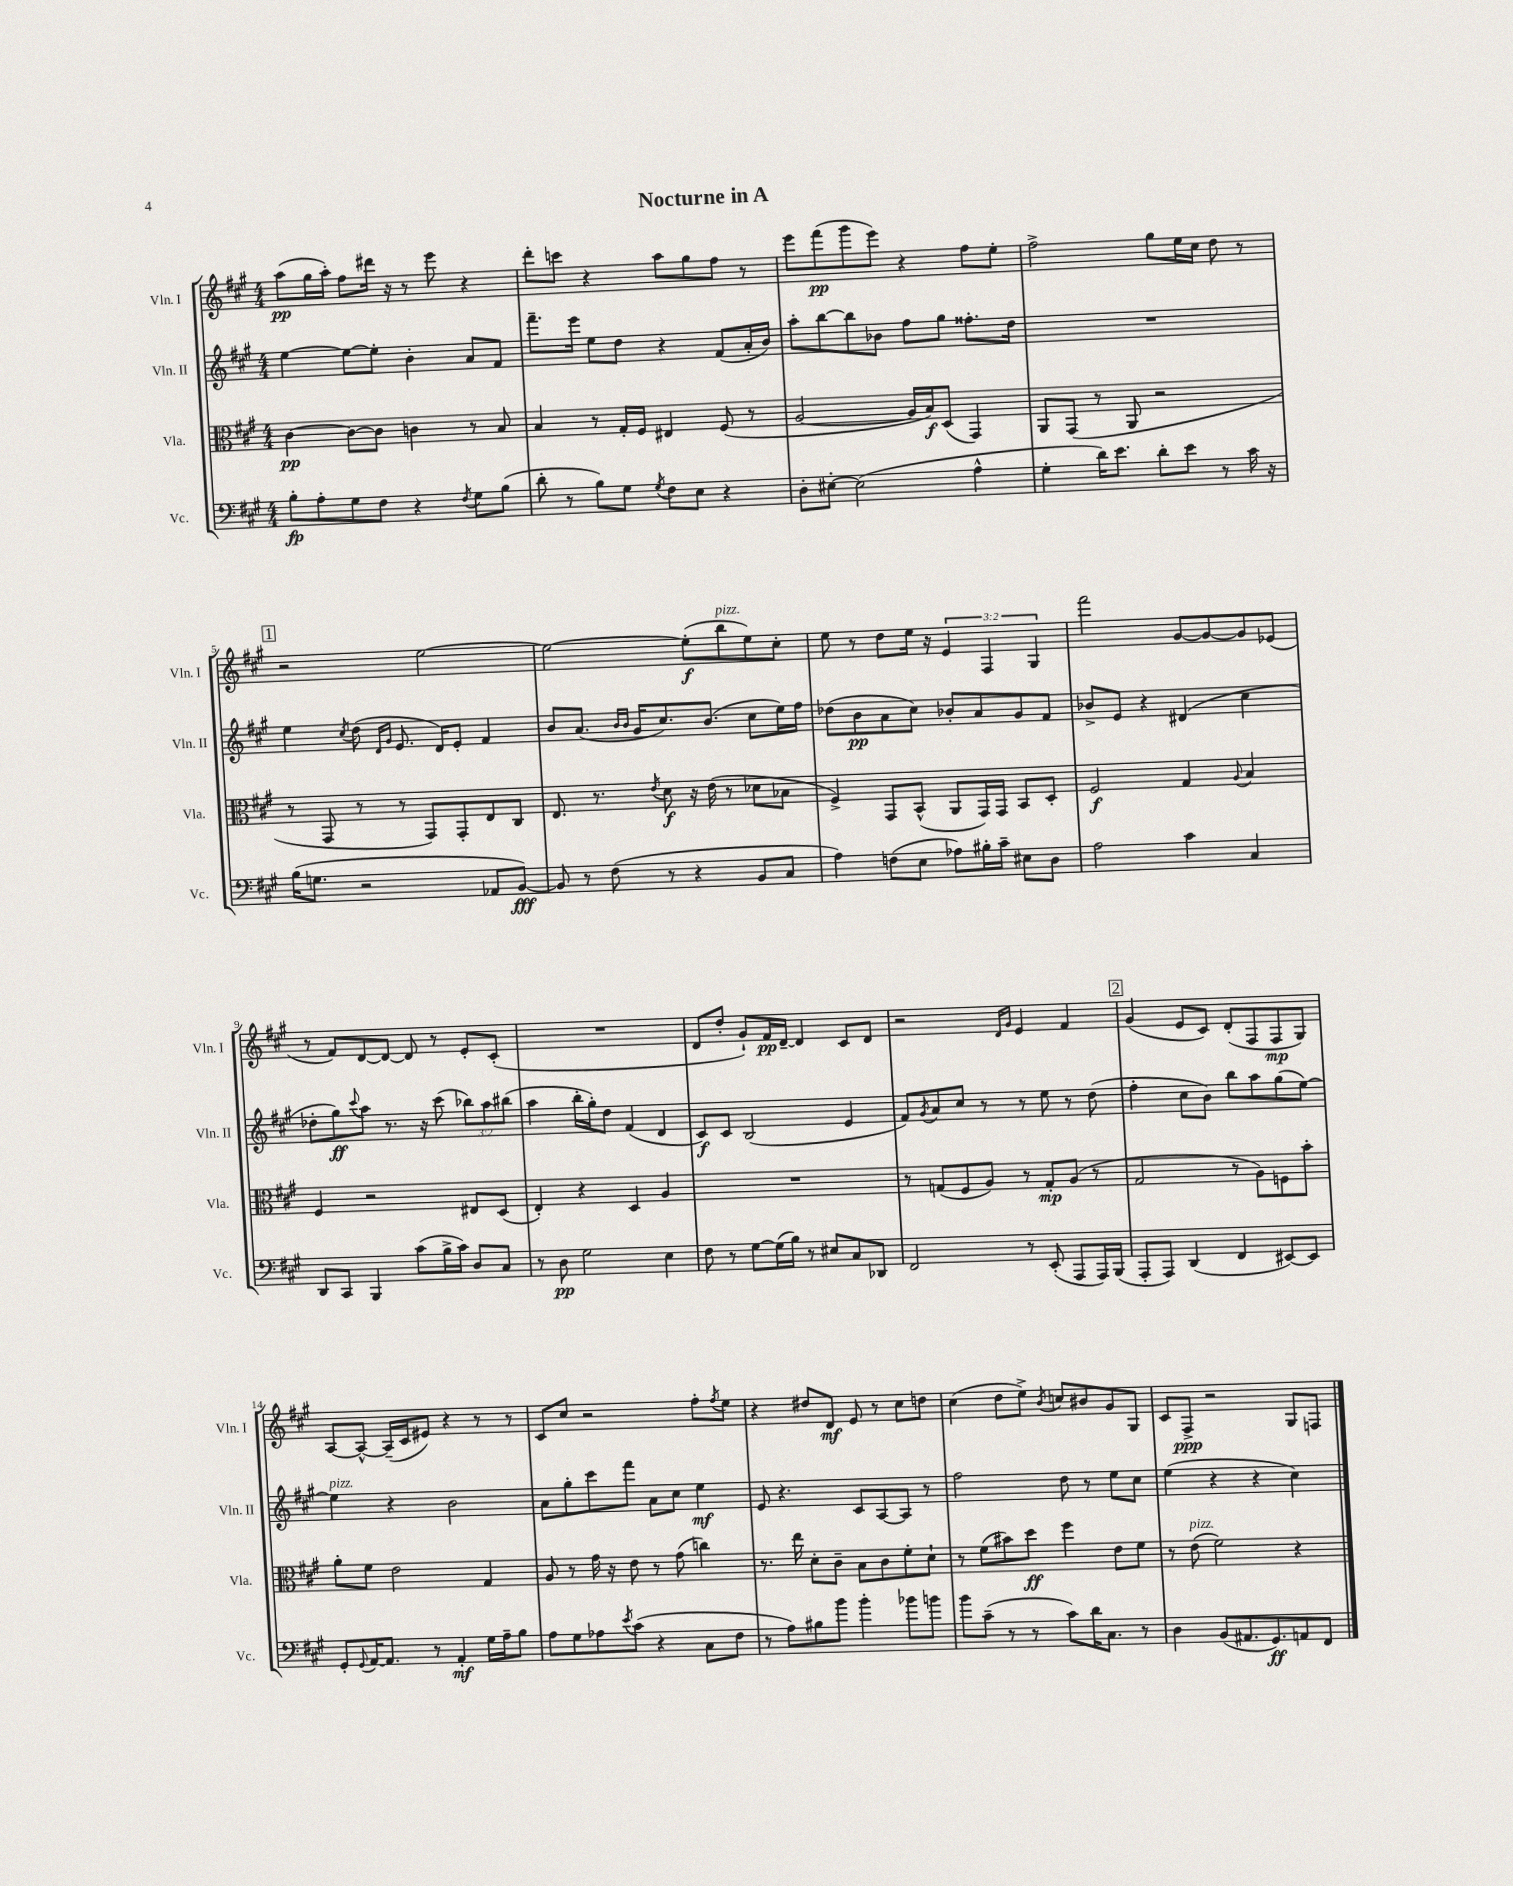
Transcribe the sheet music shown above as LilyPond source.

\header { title = "Nocturne in A" }
<<
\new StaffGroup <<
\new Staff = "s0" \with { instrumentName = "Vln. I" shortInstrumentName = "Vln. I" } {
    \clef treble \key a \major \numericTimeSignature \time 4/4 \override Staff.TupletNumber.text = #tuplet-number::calc-fraction-text
    a''8\pp( gis''16 a''16-.) fis''8 dis'''16 r16 r8 e'''8 r4 |
    d'''8-. c'''8 r4 a''8 gis''8 fis''8 r8 |
    e'''8 fis'''8\pp( gis'''8 e'''8) r4 fis''8 e''8-. |
    fis''2-> gis''8 e''16 cis''16 d''8 r8 |
    \mark \markup { \box "1" } r2 e''2~ |
    e''2~ e''8-.\f( b''8^\markup { \italic "pizz." } e''8) cis''8-. |
    e''8 r8 d''8 e''16 r16 \tuplet 3/2 { e'4 fis4 gis4 } |
    fis'''2 gis'8~ gis'8~ gis'8 ees'8( |
    r8 fis'8) d'8~ d'8~ d'8 r8 e'8-. cis'8-.( |
    R1 |
    d'8 d''8-. gis'8-!) fis'16\pp d'16~-- d'4 cis'8 d'8 |
    r2 \grace { d'16 gis'16 } e'4 fis'4 |
    \mark \markup { \box "2" } gis'4( e'8 cis'8) d'8-.( fis8 fis8\mp gis8) |
    a8~ a8~-^ a16--( cis'16 eis'8) r4 r8 r8 |
    cis'8 cis''8 r2 fis''8-. \acciaccatura { fis''8 } e''8 |
    r4 dis''8 d'8\mf e'8 r8 cis''8 d''8 |
    cis''4( d''8 e''8->) \acciaccatura { b'8 } c''8 bis'8 gis'8 gis8 |
    cis'8 fis8->\ppp r2 gis8 f8 \bar "|." |
}
\new Staff = "s1" \with { instrumentName = "Vln. II" shortInstrumentName = "Vln. II" } {
    \clef treble \key a \major \numericTimeSignature \time 4/4 \override Staff.TupletNumber.text = #tuplet-number::calc-fraction-text
    e''4~ e''8~ e''8-. b'4-. a'8 fis'8 |
    fis'''8.-- e'''16 e''8 d''8 r4 fis'8( a'16-. b'16) |
    a''8-. b''8~ b''8 bes'8 fis''8 gis''8 fisis''8.-. d''16 |
    R1 |
    \mark \markup { \box "1" } e''4 \acciaccatura { cis''8 } d''8( \grace { d'16 gis'16 } e'8. d'16) e'8-. fis'4 |
    b'8 a'8.( \grace { b'16 b'16 } gis'16 cis''8.) b'8.( cis''8 e''16) fis''16 |
    des''8( b'8\pp a'8 cis''8) bes'8-. a'8 gis'8 fis'8 |
    bes'8-> e'8 r4 dis'4( cis''4 |
    des''8-. gis''8\ff) \appoggiatura { cis'''8 } a''8 r8. r16 cis'''8( \tuplet 3/2 { bes''8) a''8 bis''8( } |
    a''4 b''16-. gis''16-.) d''8 fis'4( d'4 |
    cis'8\f) cis'8 b2( e'4 |
    fis'8) \acciaccatura { gis'8 } a'8 cis''8 r8 r8 e''8 r8 d''8( |
    \mark \markup { \box "2" } fis''4-. cis''8 b'8) b''8 a''8 gis''8( e''8~) |
    e''4^\markup { \italic "pizz." } r4 b'2 |
    a'8 gis''8-. cis'''8 fis'''8 a'8 cis''8 e''4\mf |
    e'8 r4. cis'8 a8~ a8 r8 |
    fis''2 d''8 r8 e''8 cis''8 |
    e''4( r4 r4 cis''4) \bar "|." |
}
\new Staff = "s2" \with { instrumentName = "Vla." shortInstrumentName = "Vla." } {
    \clef alto \key a \major \numericTimeSignature \time 4/4
    cis'4~\pp cis'8~ cis'8 c'4 r8 b8 |
    b4 r8 gis16-. fis16 eis4 fis8( r8 |
    a2~ a16 b16\f) d8( gis,4) |
    a,8 gis,8( r8 a,8 r2 |
    \mark \markup { \box "1" } r8 gis,8 r8 r8 gis,8) gis,8-. e8 cis8 |
    e8. r8. \acciaccatura { e'8 } d'8\f r16 e'16( r8 des'8 bes8 |
    fis4->) gis,8 b,8-^( a,8 gis,16) gis,16 b,8 d8-. |
    fis2\f gis4 \appoggiatura { a8 } b4 |
    fis4 r2 eis8 d8( |
    e4-.) r4 d4 a4 |
    R1 |
    r8 g8( fis8 a8) r8 g8-.\mp a8( r8 |
    \mark \markup { \box "2" } gis2 r8 a8) f8 b'8-. |
    a'8-. fis'8 e'2 gis4 |
    a8 r8 gis'16 r16 e'8 r8 gis'8( c''4) |
    r8. e''16 d'8-. cis'8-- b8 cis'8 fis'8-. d'8-! |
    r8 fis'8( bis'8) d''8\ff fis''4 e'8 fis'8 |
    r8 e'8^\markup { \italic "pizz." }( fis'2) r4 \bar "|." |
}
\new Staff = "s3" \with { instrumentName = "Vc." shortInstrumentName = "Vc." } {
    \clef bass \key a \major \numericTimeSignature \time 4/4
    b8-.\fp a8-. gis8 fis8 r4 \acciaccatura { fis8 } gis8 b8( |
    d'8-. r8 b8) gis8 \acciaccatura { gis8 } fis8 e8 r4 |
    d8-. eis8~-. eis2( a4-^ |
    gis4-. d'16) e'8. d'8-. e'8 r8 cis'16 r16 |
    \mark \markup { \box "1" } b16( g8. r2 aes,8 b,8~\fff) |
    b,8 r8 fis8( r8 r4 b,8 cis8 |
    a4) f8( e8 aes8) bis16-. cis'16-- eis8 d8 |
    a2 cis'4 cis4 |
    d,8 cis,8 b,,4 cis'8( b16-> cis'16) d8 cis8 |
    r8 d8\pp gis2 e4 |
    fis8 r8 gis8~ gis16( b16) r8 eis8 cis8 des,8 |
    fis,2 r8 e,8-.( a,,8 a,,16) b,,16( |
    \mark \markup { \box "2" } a,,8-. a,,8) d,4( fis,4 eis,8~) eis,8 |
    gis,8-. \appoggiatura { gis,8 } a,16~ a,8. r8 a,4-.\mf gis16 a16-- b8 |
    a8 gis8 aes8 \acciaccatura { e'8 } cis'8( r4 cis8 fis8 |
    r8 a8) bis8 b'8 b'4-. bes'8 b'8 |
    b'8 cis'8--( r8 r8 cis'8) d'16 cis8. r8 |
    d4 b,8( ais,8. gis,8.\ff) a,8 fis,8 \bar "|." |
}
>>
>>
